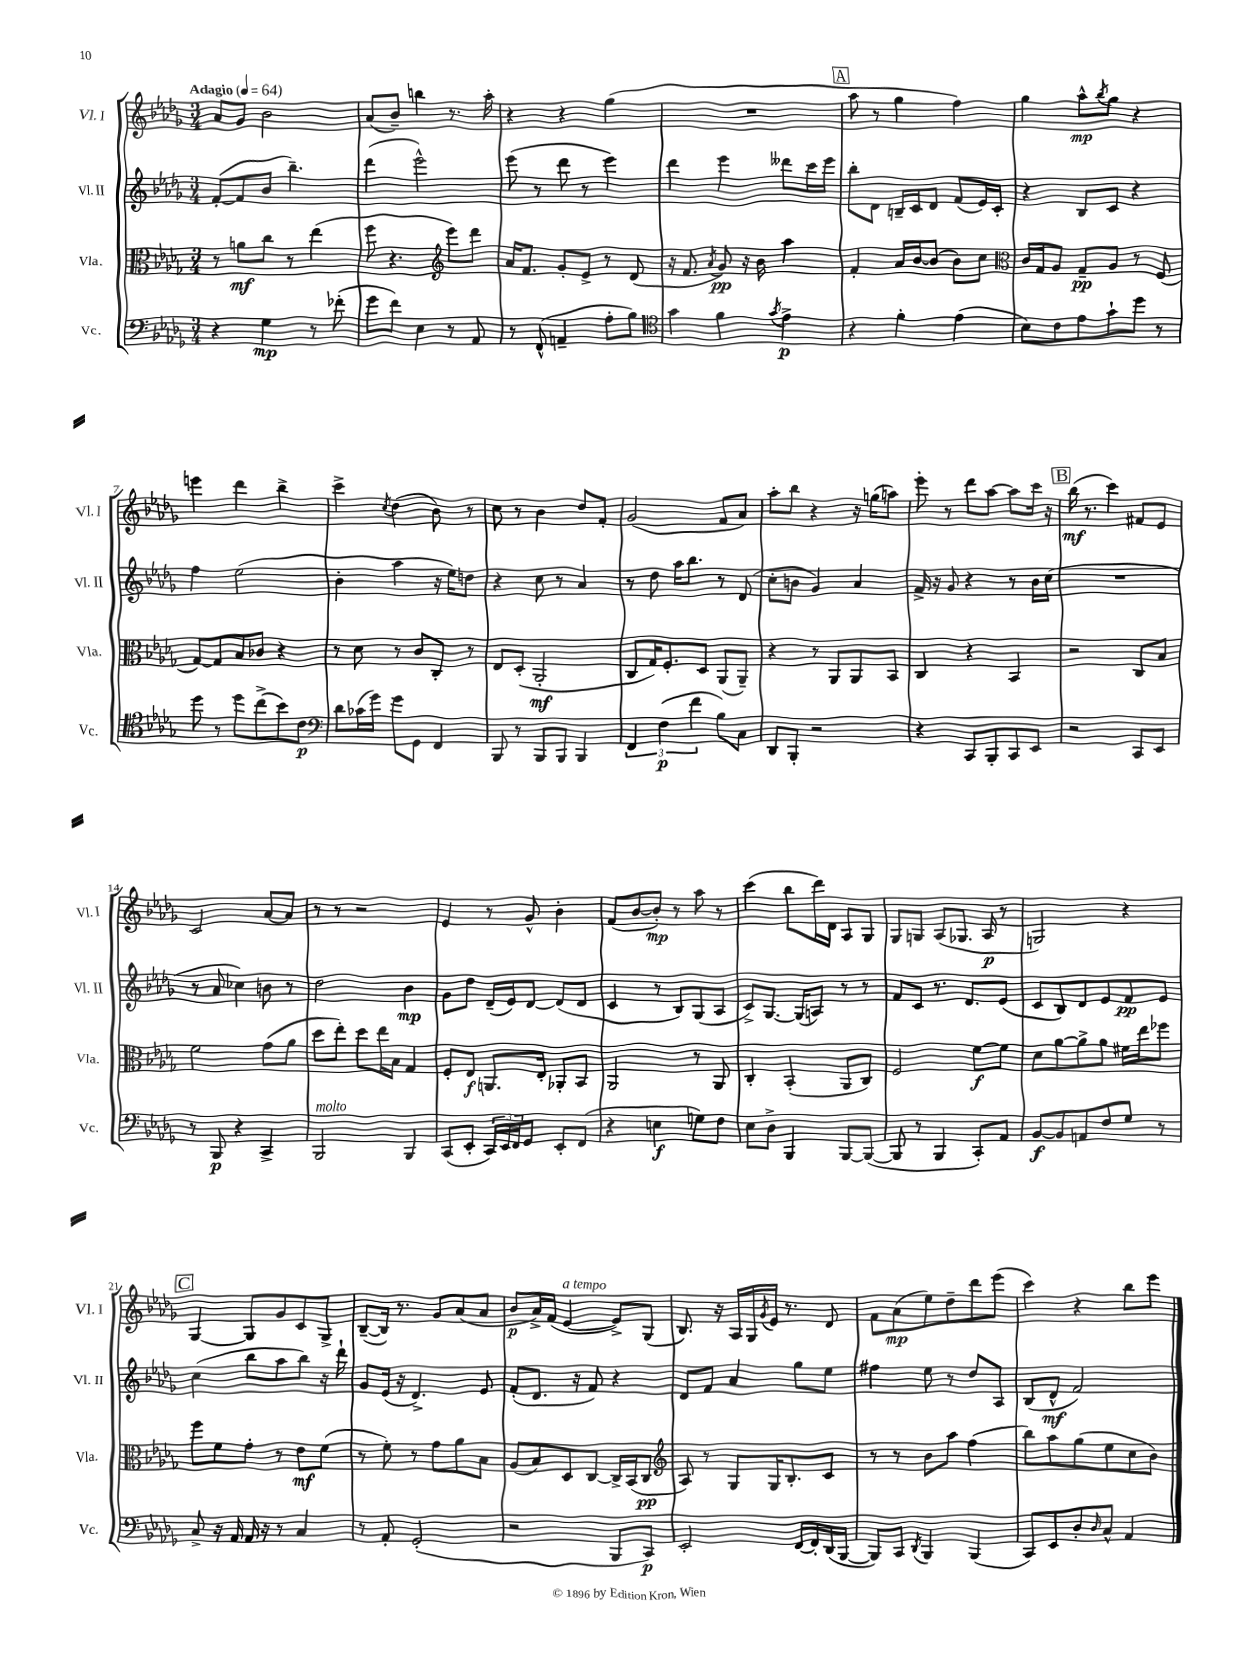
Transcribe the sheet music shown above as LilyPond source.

<<
\new StaffGroup <<
\new Staff = "s0" \with { instrumentName = "Vl. I" shortInstrumentName = "Vl. I" } {
    \clef treble \key des \major \numericTimeSignature \time 3/4 \tempo "Adagio" 4 = 64
    aes'8 ges'8 bes'2 |
    aes'8( bes'8--) b''4 r8. aes''16-. |
    r4 r4 ges''4( |
    R2. |
    \mark \markup { \box "A" } aes''8 r8 ges''4 f''4) |
    ges''4 aes''8-^\mp \acciaccatura { bes''8 } ges''8 r4 |
    e'''4 des'''4 bes''4-> |
    c'''4-> \acciaccatura { c''8 } des''4( bes'8) r8 |
    c''8 r8 bes'4 des''8 f'8-. |
    ges'2( f'8 aes'8) |
    aes''8-. bes''8 r4 r16 g''16( a''8) |
    ees'''8-. r8 des'''8 aes''8~ aes''8 c'''16 r16 |
    \mark \markup { \box "B" } bes''16\mf( r8. c'''4) fis'8 ees'8 |
    c'2 aes'8~ aes'8 |
    r8 r8 r2 |
    ees'4 r8 ges'8-^ bes'4-. |
    f'8( bes'8~ bes'8-.\mp) r8 aes''8 r8 |
    c'''4( bes''8 des'''16) des'16 aes8 ges8 |
    ges8 g8 aes8( ges8. aes16\p r8 |
    g2) r4 |
    \mark \markup { \box "C" } ges4~ ges8 ges'8 c'8 ges8-> |
    bes8~--( bes16) r8. ges'8 aes'8( aes'8 |
    bes'8\p aes'16->) f'16( ees'4~^\markup { \italic "a tempo" } ees'8->) ges8( |
    bes8.) r16 aes16 ges16 \acciaccatura { ges'8 } ees'16 r8. des'8 |
    f'8 aes'8\mp( ees''8) des''8-- des'''8 ees'''8( |
    c'''4) r4 bes''8 ees'''8 \bar "|." |
}
\new Staff = "s1" \with { instrumentName = "Vl. II" shortInstrumentName = "Vl. II" } {
    \clef treble \key des \major \numericTimeSignature \time 3/4
    f'8~-.( f'8 bes'8 bes''4.--) |
    des'''4( ees'''2-^) |
    ees'''8( r8 des'''8 r8 ees'''4) |
    des'''4 ees'''4 deses'''8 c'''16 ees'''16 |
    \mark \markup { \box "A" } bes''8-. des'8 b16-- c'16 des'8 f'8( ees'16) c'16-. |
    r4 bes8 c'8 r4 |
    f''4 ees''2( |
    bes'4-. aes''4 r16 ees''16) d''8 |
    r4 c''8 r8 aes'4 |
    r8 des''8 aes''16 bes''8. r8 des'8( |
    c''8-. b'8 ges'4) aes'4 |
    f'16-> r16 ges'8 r4 r8 bes'16 c''16( |
    \mark \markup { \box "B" } R2. |
    r8 aes'8 ces''4) b'8 r8 |
    des''2 bes'4\mp |
    ges'8 des''8 des'16--( ees'16) des'8~ des'8( des'8 |
    c'4 r8 bes8) ges8( aes8 |
    c'8->) ges8.~ ges16( a8) r8 r8 |
    f'8 c'8 r8. des'8. ees'8( |
    c'8 bes8) des'8 ees'8 f'8\pp ees'8 |
    \mark \markup { \box "C" } c''4( bes''8 aes''8 bes''8) r16 des'''16-! |
    ges'8 ees'16( r16 des'4.->) ees'8 |
    f'8-.( des'8. r16 f'8) r4 |
    des'8 f'8 aes'4 ges''8 ees''8 |
    fis''4 ees''8 r8 des''8 aes8 |
    bes8( des'8-^\mf f'2) \bar "|." |
}
\new Staff = "s2" \with { instrumentName = "Vla." shortInstrumentName = "Vla." } {
    \clef alto \key des \major \numericTimeSignature \time 3/4
    r8 a'8\mf c''8 r8 ees''4( |
    f''8 r4. \clef treble ees'''8) des'''8 |
    aes'16 f'8. ges'8-. ees'8-> r8 des'8( |
    r16 f'8. \acciaccatura { aes'8 } ges'8\pp) r16 bes'16 aes''4 |
    \mark \markup { \box "A" } f'4-. aes'16 bes'16~ bes'8( bes'8) c''8 |
    \clef alto c'16 ges16 aes8 ges8--\pp aes8 r8 f8( |
    ges8~) ges8 bes8 ces'8 r4 |
    r8 des'8 r8 c'8 c8-. r8 |
    ees8 des8-.( aes,2-.\mf |
    c8 ges16) f8.-. des8 aes,8( aes,8--) |
    r4 r8 aes,8 aes,8 bes,8 |
    c4 r4 bes,4 |
    \mark \markup { \box "B" } r2 c8 bes8 |
    f'2 ges'8( aes'8 |
    des''8 ees''8-.) des''8 ees''16 bes16 ges4 |
    f8-. ees8\f a,8. ees16-. aes,8-. bes,8 |
    aes,2 r8 aes,8 |
    c4-. bes,4-.( aes,8 c8) |
    f2 f'8~\f f'8 |
    des'8 aes'8~ aes'8-> aes'8 fis'16 ees''16 fes''8 |
    \mark \markup { \box "C" } f''8 f'8 ges'8-. r8 ees'8\mf f'8( |
    r8 f'8-.) r8 ges'8 aes'8 bes8 |
    aes8( bes8) des8 c8~ c16-> bes,16( c8\pp |
    \clef treble aes8) r8 ges8 ges16 bes8.-. c'8 |
    r8 r8 bes'8 aes''8 f''4( |
    bes''8) aes''8 ges''8( ees''8 c''8 bes'8) \bar "|." |
}
\new Staff = "s3" \with { instrumentName = "Vc." shortInstrumentName = "Vc." } {
    \clef bass \key des \major \numericTimeSignature \time 3/4
    r4 ges4\mp r8 fes'8-.( |
    ges'8 f'8) ees4 r8 aes,8 |
    r8 f,8-^( a,4-- aes8-. bes8) |
    \clef tenor ges'4 f'4 \acciaccatura { ges'8 } ees'4->\p |
    \mark \markup { \box "A" } r4 f'4-. ees'4( |
    bes8) c'8 ees'8 ges'8-! des''8 r8 |
    des''8 r8 des''8 c''8->( bes'8) c'8\p |
    \clef bass des'8 ces'16( ges'16) ges'8 ges,8 f,4 |
    bes,,8 r8 bes,,8 bes,,8 bes,,4 |
    \tuplet 3/2 { f,4 f4\p( f'4 } bes8) c8 |
    des,8 bes,,8-. r2 |
    r4 c,8 bes,,8-. c,8 ees,8 |
    \mark \markup { \box "B" } r2 c,8 ees,8 |
    r8 bes,,8\p r4 c,4-> |
    bes,,2^\markup { \italic "molto" } bes,,4 |
    c,8( ees,8-. \tuplet 3/2 { c,16) ees,16 f,16 } ges,8 ees,8-. f,8( |
    r4 e4\f g8) f8 |
    ees8 des8-> bes,,4 bes,,8~ bes,,8~( |
    bes,,8 r8 bes,,4 c,8-.) aes,8 |
    bes,8~\f bes,8 a,8 f8 ges8 r8 |
    \mark \markup { \box "C" } c8-> r16 aes,16 aes,16 r16 r8 c4 |
    r8 aes,8-. ges,2-.( |
    r2 bes,,8 c,8\p) |
    ees,2-. f,16~ f,16-. des,16( bes,,16~ |
    bes,,8) c,8 \acciaccatura { des,8 } bes,,4 bes,,4( |
    c,8) ees,8 des8-. \grace { des16 } c8-^ aes,4 \bar "|." |
}
>>
>>
